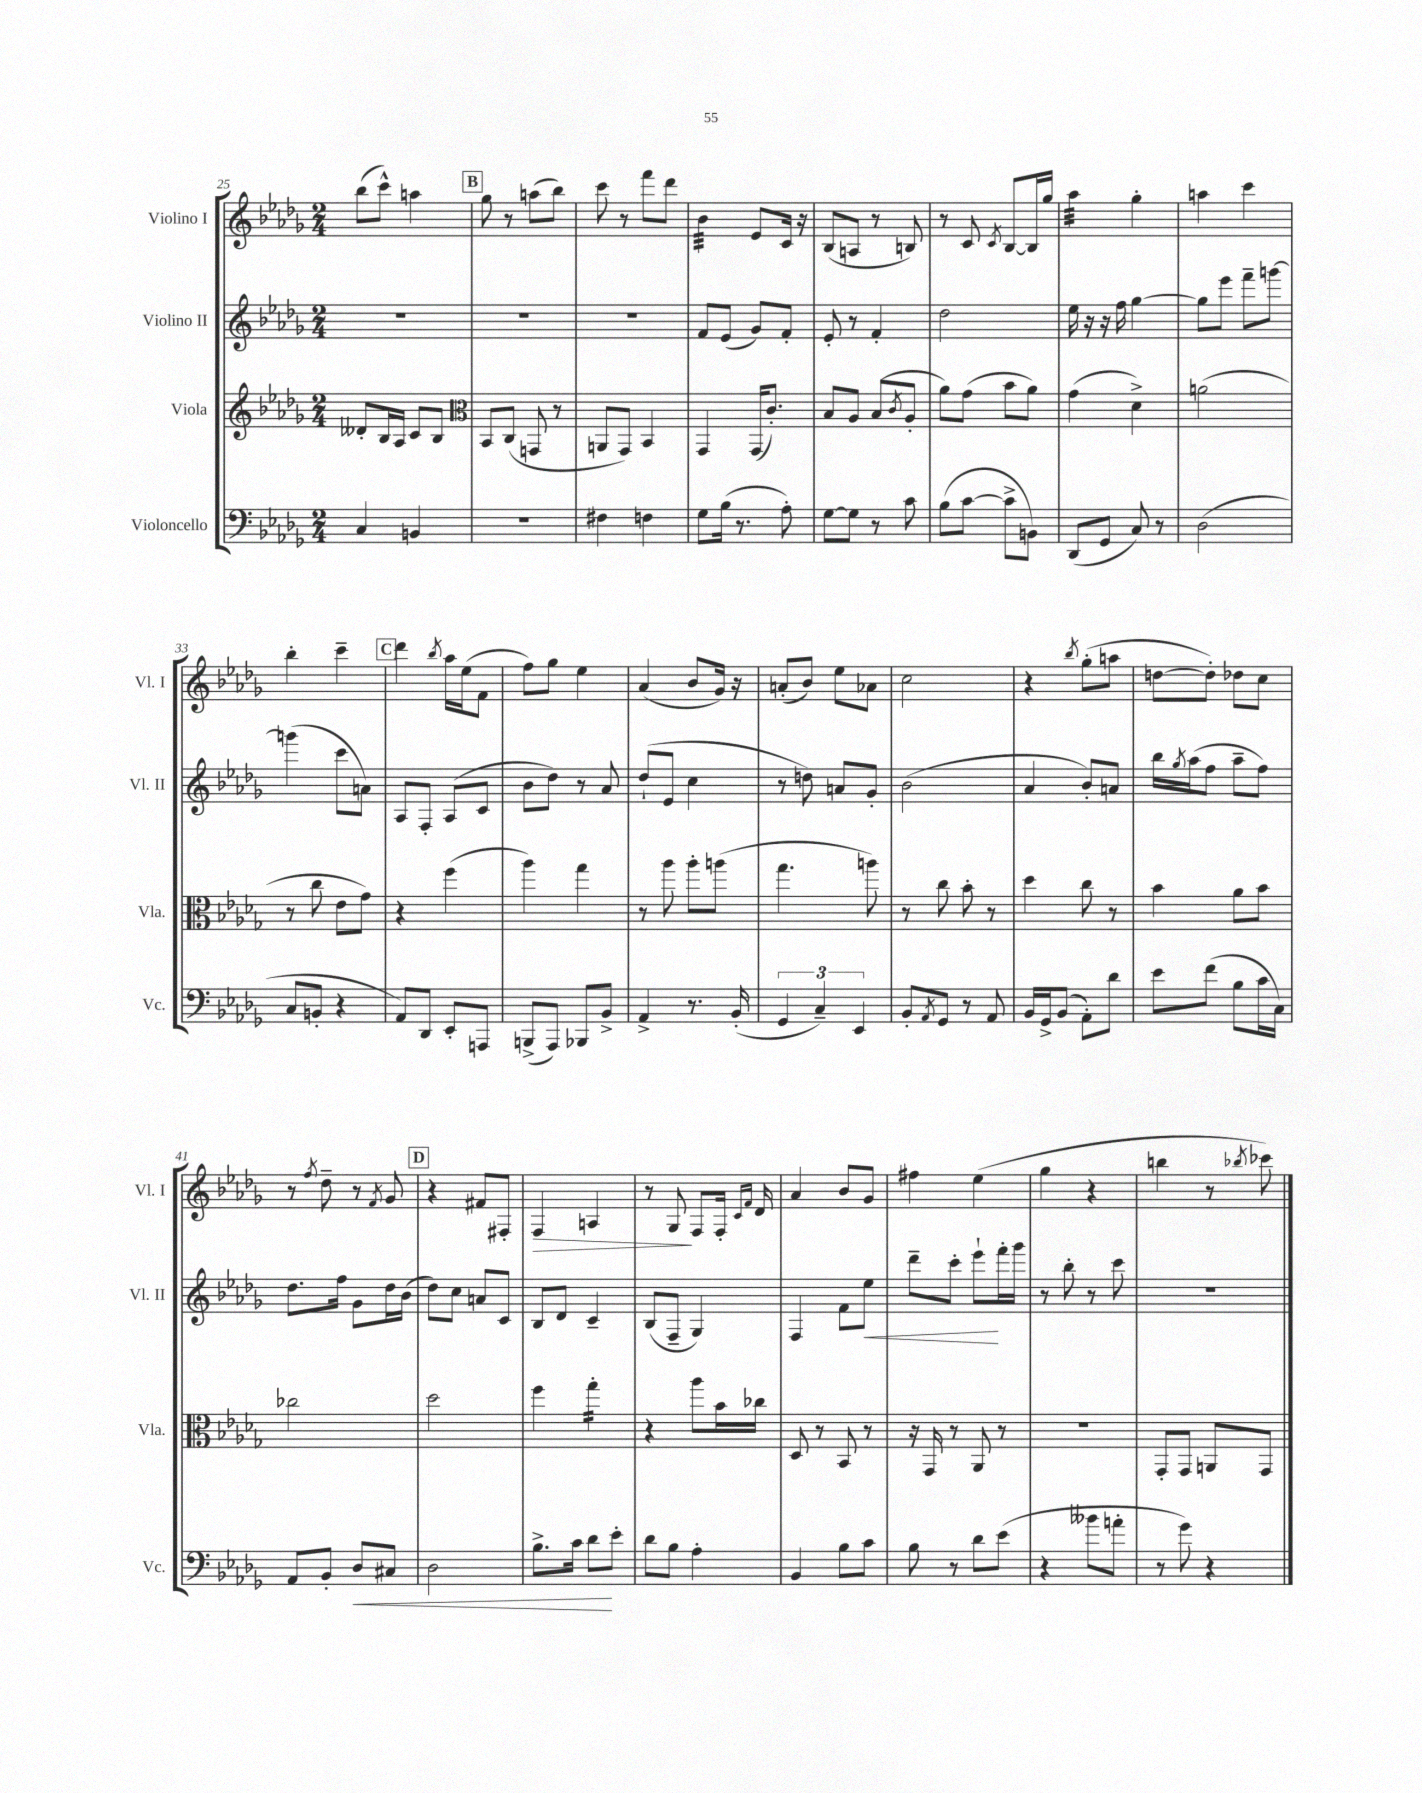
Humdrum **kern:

**kern	**kern	**kern	**kern
*staff4	*staff3	*staff2	*staff1
*clefF4	*clefG2	*clefG2	*clefG2
*k[b-e-a-d-g-]	*k[b-e-a-d-g-]	*k[b-e-a-d-g-]	*k[b-e-a-d-g-]
*M2/4	*M2/4	*M2/4	*M2/4
4C	8d--'	2r	(8bb-
.	16B-	.	8ccc^^)
.	16A-	.	.
4BB	8c	.	4aa
.	8B-	.	.
=	=	=	=
*	*clefC3	*	*
2r	8BB-	2r	8gg-
.	(8C	.	8r
.	8GG	.	(8aa
.	8r	.	8bb-)
=	=	=	=
4F#	8AA	2r	8ccc
.	8GG-)	.	8r
4F	4BB-	.	8fff
.	.	.	8ddd-
=	=	=	=
8G-	4GG-	8f	4b-
(16B-	.	(8e-	.
8.r	.	.	.
.	(16GG-	8g-)	8e-
.	8.c')	.	.
8A-')	.	8f'	16c
.	.	.	16r
=	=	=	=
[8G-	8B-	8e-'	(8B-
8G-]	8A-	8r	8A
8r	(8B-	4f'	8r
.	8qc	.	.
8c	8A-'	.	8B)
=	=	=	=
(8B-	8a-)	2dd-	8r
[8c	(8g-	.	8c
.	.	.	8qc
8c^]	8b-	.	[8B-
8BB)	8a-)	.	16B-]
.	.	.	16gg-
=	=	=	=
(8DD-	(4g-	16ee-	4aa-
.	.	16r	.
8GG-	.	16r	.
.	.	16ff	.
8C)	4d-^)	[4gg-	4gg-'
8r	.	.	.
=	=	=	=
(2D-	(2a	8gg-]	4aa
.	.	8eee-	.
.	.	8fff~	4ccc
.	.	[8ggg	.
=	=	=	=
8C	8r	(4ggg]	4bb-'
8BB'	8cc	.	.
4r	8e-	8ccc	4ccc~
.	8g-)	8a)	.
=	=	=	=
8AA-)	4r	8A-	4ddd-
8DD-	.	8F'	.
.	.	.	8qbb-
8EE-'	(4ff	(8A-	16aa-
.	.	.	(16ee-
8AAA	.	8c	8f
=	=	=	=
(8BBB^	4aa-)	8b-	8ff)
8AAA-)	.	8dd-)	8gg-
8BBB-	4gg-	8r	4ee-
8BB-^	.	8a-	.
=	=	=	=
4AA-^	8r	(8dd-`	(4a-
.	8aa-	8e-	.
8.r	8aa-'	4cc	8b-
.	(8aa	.	16g-)
(16BB-'	.	.	16r
=	=	=	=
6GG-	4.gg-	8r	(8a'
.	.	8dd)	8b-)
6C~)	.	.	.
.	.	8a	8ee-
6EE-	.	.	.
.	8aa)	8g-'	8a-
=	=	=	=
8BB-'	8r	(2b-	2cc
8qAA-	.	.	.
8GG-	8cc	.	.
8r	8b-'	.	.
8AA-	8r	.	.
=	=	=	=
16BB-	4dd-	4a-	4r
16GG-^	.	.	.
(8BB-	.	.	.
.	.	.	8qbb-
8AA-')	8cc	8b-')	(8gg-'
8d-	8r	8a	8aa
=	=	=	=
8e-	4b-	16bb-	[8dd
.	.	8qgg-	.
.	.	(16aa-	.
(8f	.	8ff	8dd'])
8B-	8a-	8aa-~	8dd-
16c	8b-	8ff)	8cc
16C)	.	.	.
=	=	=	=
8AA-	2cc-	8.dd-	8r
.	.	.	8qff
8BB-'	.	.	8dd-~
.	.	16ff	.
8D-	.	8g-	8r
.	.	.	8qf
8C#	.	16dd-	8g-
.	.	(16b-	.
=	=	=	=
2D-	2dd-	8dd-)	4r
.	.	8cc	.
.	.	8a	8f#
.	.	8c	8F#'
=	=	=	=
8.B-^	4ff	8B-	4F
.	.	8d-	.
16c	.	.	.
8d-	4gg-'	4c~	4A
8e-'	.	.	.
=	=	=	=
8d-	4r	(8B-	8r
8B-	.	8F~	8G-
4A-'	8aa-	4G-)	8F
.	16b-	.	16F'
.	.	.	16qqc
.	.	.	16qqf
.	16cc-	.	16d-
=	=	=	=
4BB-	8D-	4F	4a-
.	8r	.	.
8B-	8BB-	8f	8b-
8c	8r	8ee-	8g-
=	=	=	=
8B-	16r	8ddd-~	4ff#
.	16GG-	.	.
8r	8r	8ccc'	.
8d-	8AA-	8eee-`	(4ee-
(8e-	8r	16fff'	.
.	.	16ggg-	.
=	=	=	=
4r	2r	8r	4gg-
.	.	8bb-'	.
8b--	.	8r	4r
8a'	.	8ccc	.
=	=	=	=
8r	8GG-'	2r	4bb
8g-)	8GG-	.	.
4r	8AA	.	8r
.	.	.	8qbb-
.	8GG-	.	8ccc-)
==	==	==	==
*-	*-	*-	*-
